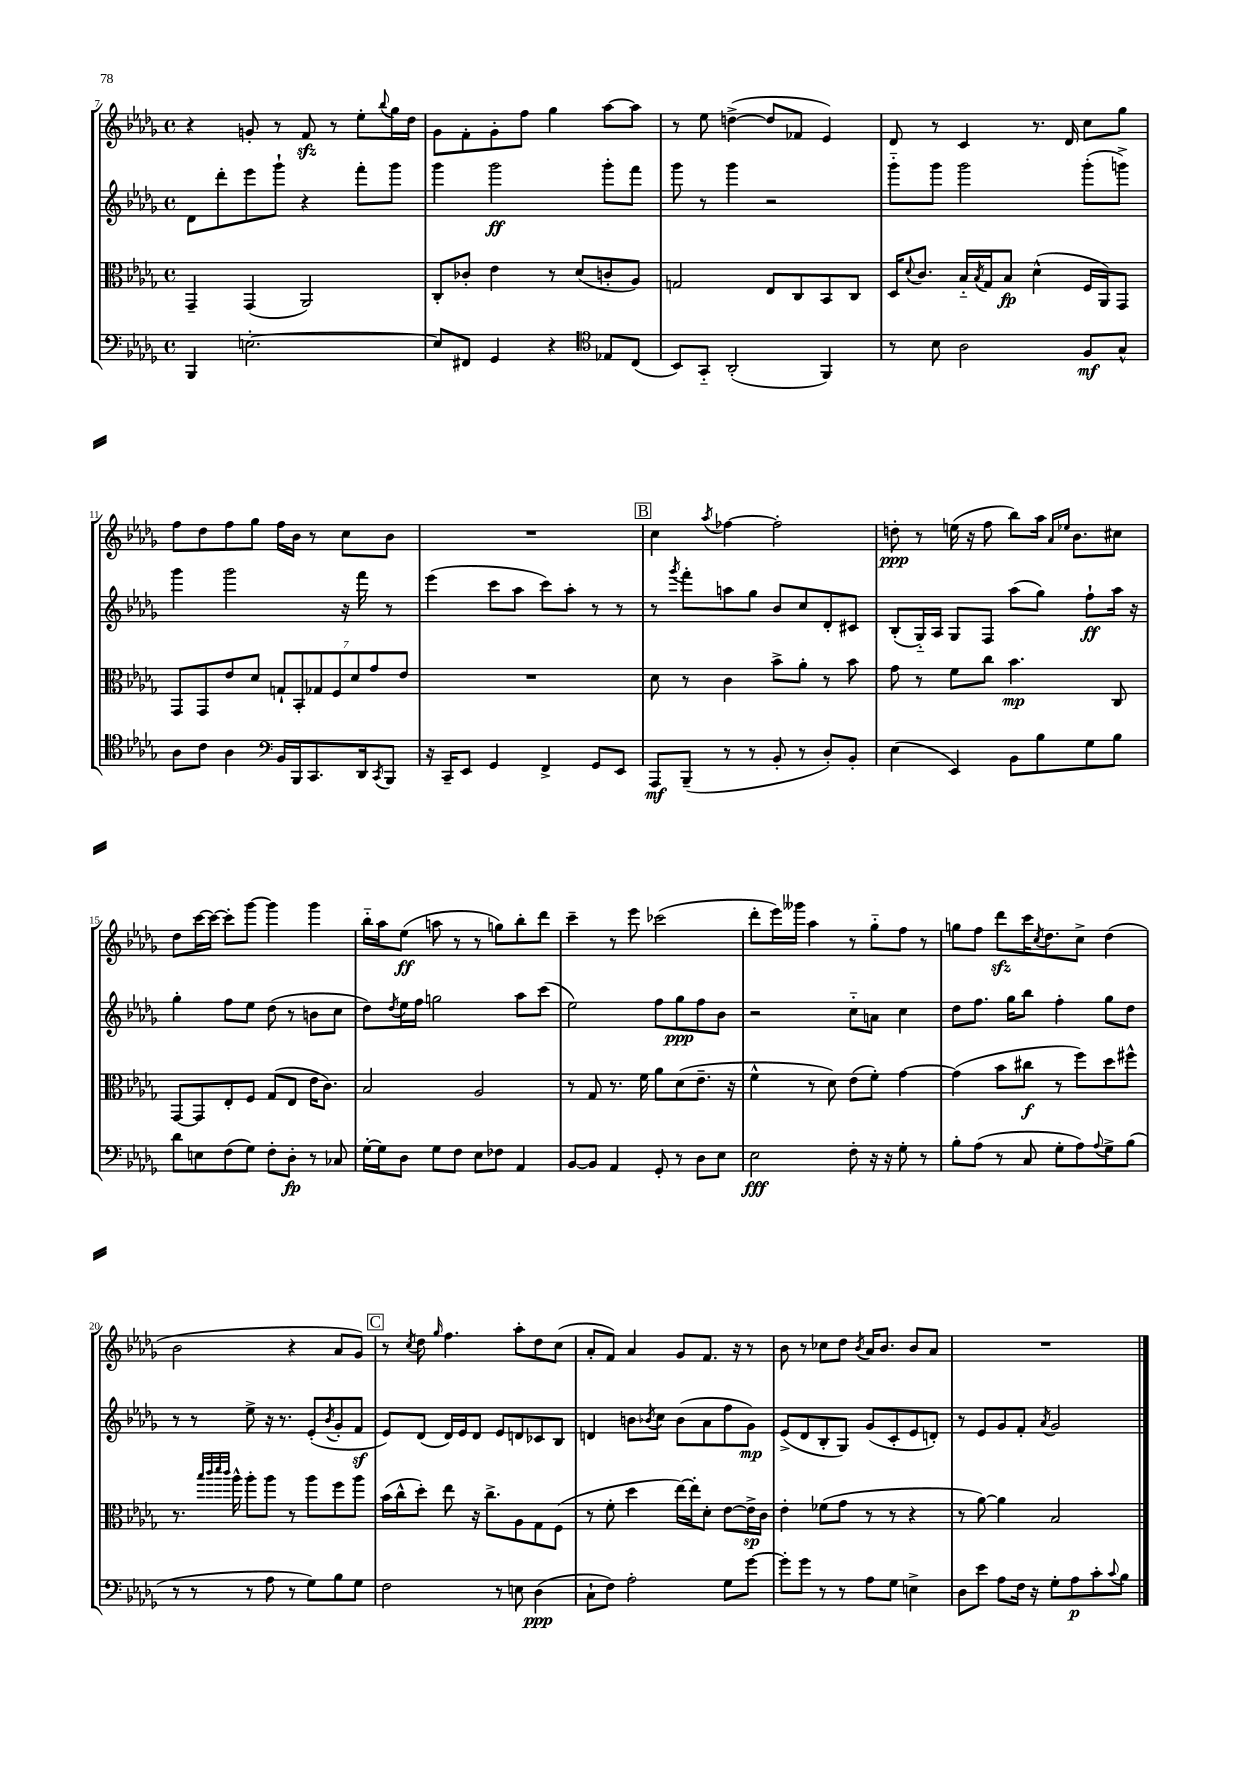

**kern	**dynam	**kern	**dynam	**kern	**dynam	**kern	**dynam
*part4	*part4	*part3	*part3	*part2	*part2	*part1	*part1
*staff4	*staff4	*staff3	*staff3	*staff2	*staff2	*staff1	*staff1
*clefF4	*	*clefC3	*	*clefG2	*	*clefG2	*
*k[b-e-a-d-g-]	*	*k[b-e-a-d-g-]	*	*k[b-e-a-d-g-]	*	*k[b-e-a-d-g-]	*
*M4/4	*	*M4/4	*	*M4/4	*	*M4/4	*
*met(c)	*	*met(c)	*	*met(c)	*	*met(c)	*
=7	=7	=7	=7	=7	=7	=7	=7
4BBB-/	.	4GG-~/	.	8d-\L	.	4r	.
.	.	.	.	8ddd-'\	.	.	.
[2.En'\	.	(4GG-/	.	8eee-\	.	8gn'/	.
.	.	.	.	8ggg-`\J	.	8r	.
.	.	2AA-/)	.	4r	.	8fzz/	.
.	.	.	.	.	.	8r	.
.	.	.	.	8fff'\L	.	8ee-'\L	.
.	.	.	.	.	.	8qqbb-/	.
.	.	.	.	8ggg-\J	.	16gg-\L	.
.	.	.	.	.	.	16dd-\JJ	.
=8	=8	=8	=8	=8	=8	=8	=8
8E/L]	.	8C'/L	.	4ggg-\	.	8g-\L	.
8FF#X/J	.	8c-X'/J	.	.	.	8f'\	.
4GG-/	.	4e-\	.	2ggg-\	ff	8g-'\	.
.	.	.	.	.	.	8ff\J	.
4r	.	8r	.	.	.	4gg-\	.
.	.	(8d-/L	.	.	.	.	.
*clefC4	*	*	*	*	*	*	*
8E-X/L	.	8cn'/	.	8ggg-'\L	.	[8aa-\L	.
(8C/J	.	8A-/J)	.	8fff\J	.	8aa-\J]	.
=9	=9	=9	=9	=9	=9	=9	=9
8BB-/L)	.	2Gn/	.	8ggg-\	.	8r	.
8GG-/J	.	.	.	8r	.	8ee-\	.
(2AA-'/	.	.	.	4ggg-\	.	([4ddn^\	.
.	.	8E-/L	.	2r	.	8dd/L]	.
.	.	8C/	.	.	.	8f-X/J	.
4FF/)	.	8BB-/	.	.	.	4e-/)	.
.	.	8C/J	.	.	.	.	.
=10	=10	=10	=10	=10	=10	=10	=10
8r	.	16D-/KL	.	8ggg-\L	.	8d-/	.
.	.	8qqd-/	.	.	.	.	.
.	.	8.c/J	.	.	.	.	.
8B-\	.	.	.	8ggg-\J	.	8r	.
2A-\	.	16B-/LL	.	2ggg-\	.	4c/	.
.	.	8qB-/	.	.	.	.	.
.	.	16G-/J	.	.	.	.	.
.	.	8B-/J	fp	.	.	.	.
.	.	(4d-^^\	.	.	.	8.r	.
.	.	.	.	.	.	16d-/	.
8F/L	mf	16F/LL	.	(8ggg-'\L	.	8cc\L	.
.	.	16AA-/J)	.	.	.	.	.
8G-^^/J	.	8GG-/J	.	8gggn^\J)	.	8gg-\J	.
!!LO:LB:g=z
=11	=11	=11	=11	=11	=11	=11	=11
8A-\L	.	8GG-/L	.	4ggg-\	.	8ff\L	.
8c\J	.	8GG-/	.	.	.	8dd-\	.
4A-\	.	8e-/	.	2ggg-\	.	8ff\	.
.	.	8d-/J	.	.	.	8gg-\J	.
*clefF4	*	*	*	*	*	*	*
16BB-/LL	.	14Gn`/L	.	.	.	16ff\LL	.
16BBB-/J	.	.	.	.	.	16b-\JJ	.
.	.	14BB-'/	.	.	.	.	.
8.CC/	.	.	.	.	.	8r	.
.	.	14G-X/	.	.	.	.	.
.	.	14F/	.	.	.	.	.
.	.	.	.	16r	.	8cc\L	.
.	.	14d-/	.	.	.	.	.
16DD-/k	.	.	.	16fff\	.	.	.
.	.	14g-/	.	.	.	.	.
8qCC/	.	.	.	.	.	.	.
8BBB-/J	.	.	.	8r	.	8b-\J	.
.	.	14e-/J	.	.	.	.	.
=12	=12	=12	=12	=12	=12	=12	=12
16r	.	1r	.	(4eee-\	.	1r	.
16CC~/KL	.	.	.	.	.	.	.
8EE-/J	.	.	.	.	.	.	.
4GG-/	.	.	.	8ccc\L	.	.	.
.	.	.	.	8aa-\J	.	.	.
4FF^/	.	.	.	8ccc\L)	.	.	.
.	.	.	.	8aa-'\J	.	.	.
8GG-/L	.	.	.	8r	.	.	.
8EE-/J	.	.	.	8r	.	.	.
!!LO:REH:place=s1:t=B
=13	=13	=13	=13	=13	=13	=13	=13
8AAA-/L	mf	8d-\	.	8r	.	4cc\	.
.	.	.	.	8qggg-/	.	.	.
(8BBB-~/J	.	8r	.	8fff'\L	.	.	.
.	.	.	.	.	.	8qaa-/	.
8r	.	4c\	.	8aan\	.	[4ff-X\	.
8r	.	.	.	8gg-\J	.	.	.
8BB-'/	.	8b-^\L	.	8b-/L	.	2ff-'\]	.
8r	.	8a-'\J	.	8cc/	.	.	.
8D-'/L)	.	8r	.	8d-'/	.	.	.
8BB-'/J	.	8b-\	.	8c#X/J	.	.	.
=14	=14	=14	=14	=14	=14	=14	=14
(4E-\	.	8g-\	.	(8B-'/L	.	8ddn'\	ppp
.	.	8r	.	16G-/L)	.	8r	.
.	.	.	.	16A-/JJ	.	.	.
4EE-/)	.	8f\L	.	8G-/L	.	(16een\	.
.	.	.	.	.	.	16r	.
.	.	8cc\J	.	8F/J	.	8ff\	.
8BB-\L	.	4.b-\	mp	(8aa-\L	.	8bb-\L)	.
8B-\	.	.	.	8gg-\J)	.	16aa-\Jk	.
.	.	.	.	.	.	16qqa-/LL	.
.	.	.	.	.	.	16qqee-X/JJ	.
.	.	.	.	.	.	8.b-\L	.
8G-\	.	.	.	8ff`\L	ff	.	.
8B-\J	.	8C/	.	16aa-\Jk	.	8cc#X\J	.
.	.	.	.	16r	.	.	.
!!LO:LB:g=z
=15	=15	=15	=15	=15	=15	=15	=15
8d-\L	.	[8GG-/L	.	4gg-'\	.	8dd-\L	.
8En\	.	8GG-/]	.	.	.	[16ccc\L	.
.	.	.	.	.	.	16ccc\JJ_	.
(8F\	.	8E-'/	.	8ff\L	.	8ccc'\L]	.
8G-\J)	.	8F/J	.	8ee-\J	.	[8ggg-\J	.
8F'\L	.	(8G-/L	.	(8dd-\	.	4ggg-\]	.
8D-'\J	fp	8E-/J	.	8r	.	.	.
8r	.	16e-\KL	.	8bn\L	.	4ggg-\	.
.	.	8.c\J)	.	.	.	.	.
8C-X/	.	.	.	8cc\J	.	.	.
=16	=16	=16	=16	=16	=16	=16	=16
[16G-'\LL	.	2B-/	.	8dd-\L)	.	16bb-\LL	.
16G-\J]	.	.	.	.	.	16aa-\J	.
.	.	.	.	8qdd-/	.	.	.
8D-\J	.	.	.	16ee-\L	.	(8ee-\J	ff
.	.	.	.	16ff\JJ	.	.	.
8G-\L	.	.	.	2ggn\	.	8aan\	.
8F\J	.	.	.	.	.	8r	.
8E-\L	.	2A-/	.	.	.	8r	.
8F-X\J	.	.	.	.	.	8ggn\L)	.
4AA-/	.	.	.	8aa-\L	.	8bb-'\	.
.	.	.	.	(8ccc\J	.	8ddd-\J	.
=17	=17	=17	=17	=17	=17	=17	=17
[8BB-/L	.	8r	.	2ee-\)	.	4ccc~\	.
8BB-/J]	.	8G-/	.	.	.	.	.
4AA-/	.	8.r	.	.	.	8r	.
.	.	.	.	.	.	8eee-\	.
.	.	16f\	.	.	.	.	.
8GG-'/	.	8a-\L	.	8ff\L	.	(2ccc-X\	.
8r	.	(8d-\	.	8gg-\	ppp	.	.
8D-\L	.	8.e-~\J	.	8ff\	.	.	.
8E-\J	.	.	.	8b-\J	.	.	.
.	.	16r	.	.	.	.	.
=18	=18	=18	=18	=18	=18	=18	=18
2E-\	fff	4f^^\	.	2r	.	8ddd-'\L	.
.	.	.	.	.	.	16eee-\L)	.
.	.	.	.	.	.	16ggg--X\JJ	.
.	.	8r	.	.	.	4aa-\	.
.	.	8d-\)	.	.	.	.	.
8F'\	.	(8e-\L	.	8cc\L	.	8r	.
16r	.	8f'\J)	.	8an\J	.	8gg-\L	.
16r	.	.	.	.	.	.	.
8G-'\	.	[4g-\	.	4cc\	.	8ff\J	.
8r	.	.	.	.	.	8r	.
=19	=19	=19	=19	=19	=19	=19	=19
8B-'\L	.	(4g-\]	.	8dd-\L	.	8ggn\L	.
(8A-\J	.	.	.	8.ff\J	.	8ff\J	.
8r	.	8b-\L	.	.	.	8ddd-zz\L	.
.	.	.	.	16gg-\KL	.	.	.
8C/	.	8cc#X\J	f	8bb-\J	.	16ccc\K	.
.	.	.	.	.	.	8qcc/	.
.	.	.	.	.	.	8.dd-\	.
8G-'\L	.	8r	.	4ff'\	.	.	.
8A-\)	.	8ff\L)	.	.	.	8cc^\J	.
8qqA-/	.	.	.	.	.	.	.
8G-^\	.	8dd-\	.	8gg-\L	.	(4dd-\	.
(8B-\J	.	8ff#X^^\J	.	8dd-\J	.	.	.
!!LO:LB:g=z
=20	=20	=20	=20	=20	=20	=20	=20
8r	.	8.r	.	8r	.	2b-\	.
8r	.	.	.	8r	.	.	.
.	.	32qqbb-/LLL	.	.	.	.	.
.	.	32qqccc/	.	.	.	.	.
.	.	32qqddd-/	.	.	.	.	.
.	.	32qqccc/JJJ	.	.	.	.	.
.	.	16aa-^^\	.	.	.	.	.
8r	.	8aa-'\L	.	8ee-^\	.	.	.
8A-\	.	8aa-\J	.	16r	.	.	.
.	.	.	.	8.r	.	.	.
8r	.	8r	.	.	.	4r	.
8G-\L)	.	8aa-\L	.	(8e-'/L	.	.	.
.	.	.	.	8qb-/	.	.	.
8B-\	.	8ff\	.	8g-'/	.	8a-/L	.
8G-\J	.	8aa-\J	.	8fz/J	.	8g-/J)	.
!!LO:REH:place=s1:t=C
=21	=21	=21	=21	=21	=21	=21	=21
2F\	.	(16b-\LL	.	8e-/L)	.	8r	.
.	.	16cc^^\J	.	.	.	.	.
.	.	.	.	.	.	8qcc/	.
.	.	8dd-'\J)	.	(8d-/J	.	8dd-\	.
.	.	.	.	.	.	16qqgg-/	.
.	.	8ee-\	.	16d-/LL)	.	4.ff\	.
.	.	.	.	16e-/J	.	.	.
.	.	16r	.	8d-/J	.	.	.
.	.	8.cc^\L	.	.	.	.	.
8r	.	.	.	8e-/L	.	.	.
8En\	.	8A-\	.	8dn/	.	8aa-'\L	.
(4D-\	ppp	8G-\	.	8c-X/	.	8dd-\	.
.	.	(8F\J	.	8B-/J	.	(8cc\J	.
=22	=22	=22	=22	=22	=22	=22	=22
8C`\L	.	8r	.	4dn/	.	8a-'/L	.
8F\J)	.	8f'\	.	.	.	8f/J)	.
2A-'\	.	4dd-\	.	8bn\L	.	4a-/	.
.	.	.	.	8qb-X/	.	.	.
.	.	.	.	8cc\J	.	.	.
.	.	[16ee-\LL)	.	(8b-\L	.	8g-/L	.
.	.	16ee-'\J]	.	.	.	.	.
.	.	8d-'\J	.	8a-\	.	8.f/J	.
8G-\L	.	[8e-\L	.	8ff\	.	.	.
.	.	.	.	.	.	16r	.
[8g-\J	.	16e-^\L]	sp	8g-\J)	mp	8r	.
.	.	16c\JJ	.	.	.	.	.
=23	=23	=23	=23	=23	=23	=23	=23
8g-'\L]	.	4e-'\	.	(8e-^/L	.	8b-\	.
8g-\J	.	.	.	8d-/	.	8r	.
8r	.	(8f-X\L	.	8B-'/	.	8cc-X\L	.
8r	.	8g-\J	.	8G-/J)	.	8dd-\J	.
.	.	.	.	.	.	8qb-/	.
8A-\L	.	8r	.	(8g-/L	.	16a-/KL	.
.	.	.	.	.	.	8.b-/J	.
8G-\J	.	8r	.	8c'/	.	.	.
4En^\	.	4r	.	8e-/	.	8b-/L	.
.	.	.	.	8dn'/J)	.	8a-/J	.
=24	=24	=24	=24	=24	=24	=24	=24
8D-\L	.	8r	.	8r	.	1r	.
8e-\J	.	[8a-\)	.	8e-/L	.	.	.
8A-\L	.	4a-\]	.	8g-/	.	.	.
16F\Jk	.	.	.	8f'/J	.	.	.
16r	.	.	.	.	.	.	.
.	.	.	.	8qa-/	.	.	.
8G-'\L	.	2B-/	.	2g-/	.	.	.
8A-\	p	.	.	.	.	.	.
8c'\	.	.	.	.	.	.	.
8qqc/	.	.	.	.	.	.	.
8B-\J	.	.	.	.	.	.	.
==	==	==	==	==	==	==	==
*-	*-	*-	*-	*-	*-	*-	*-
